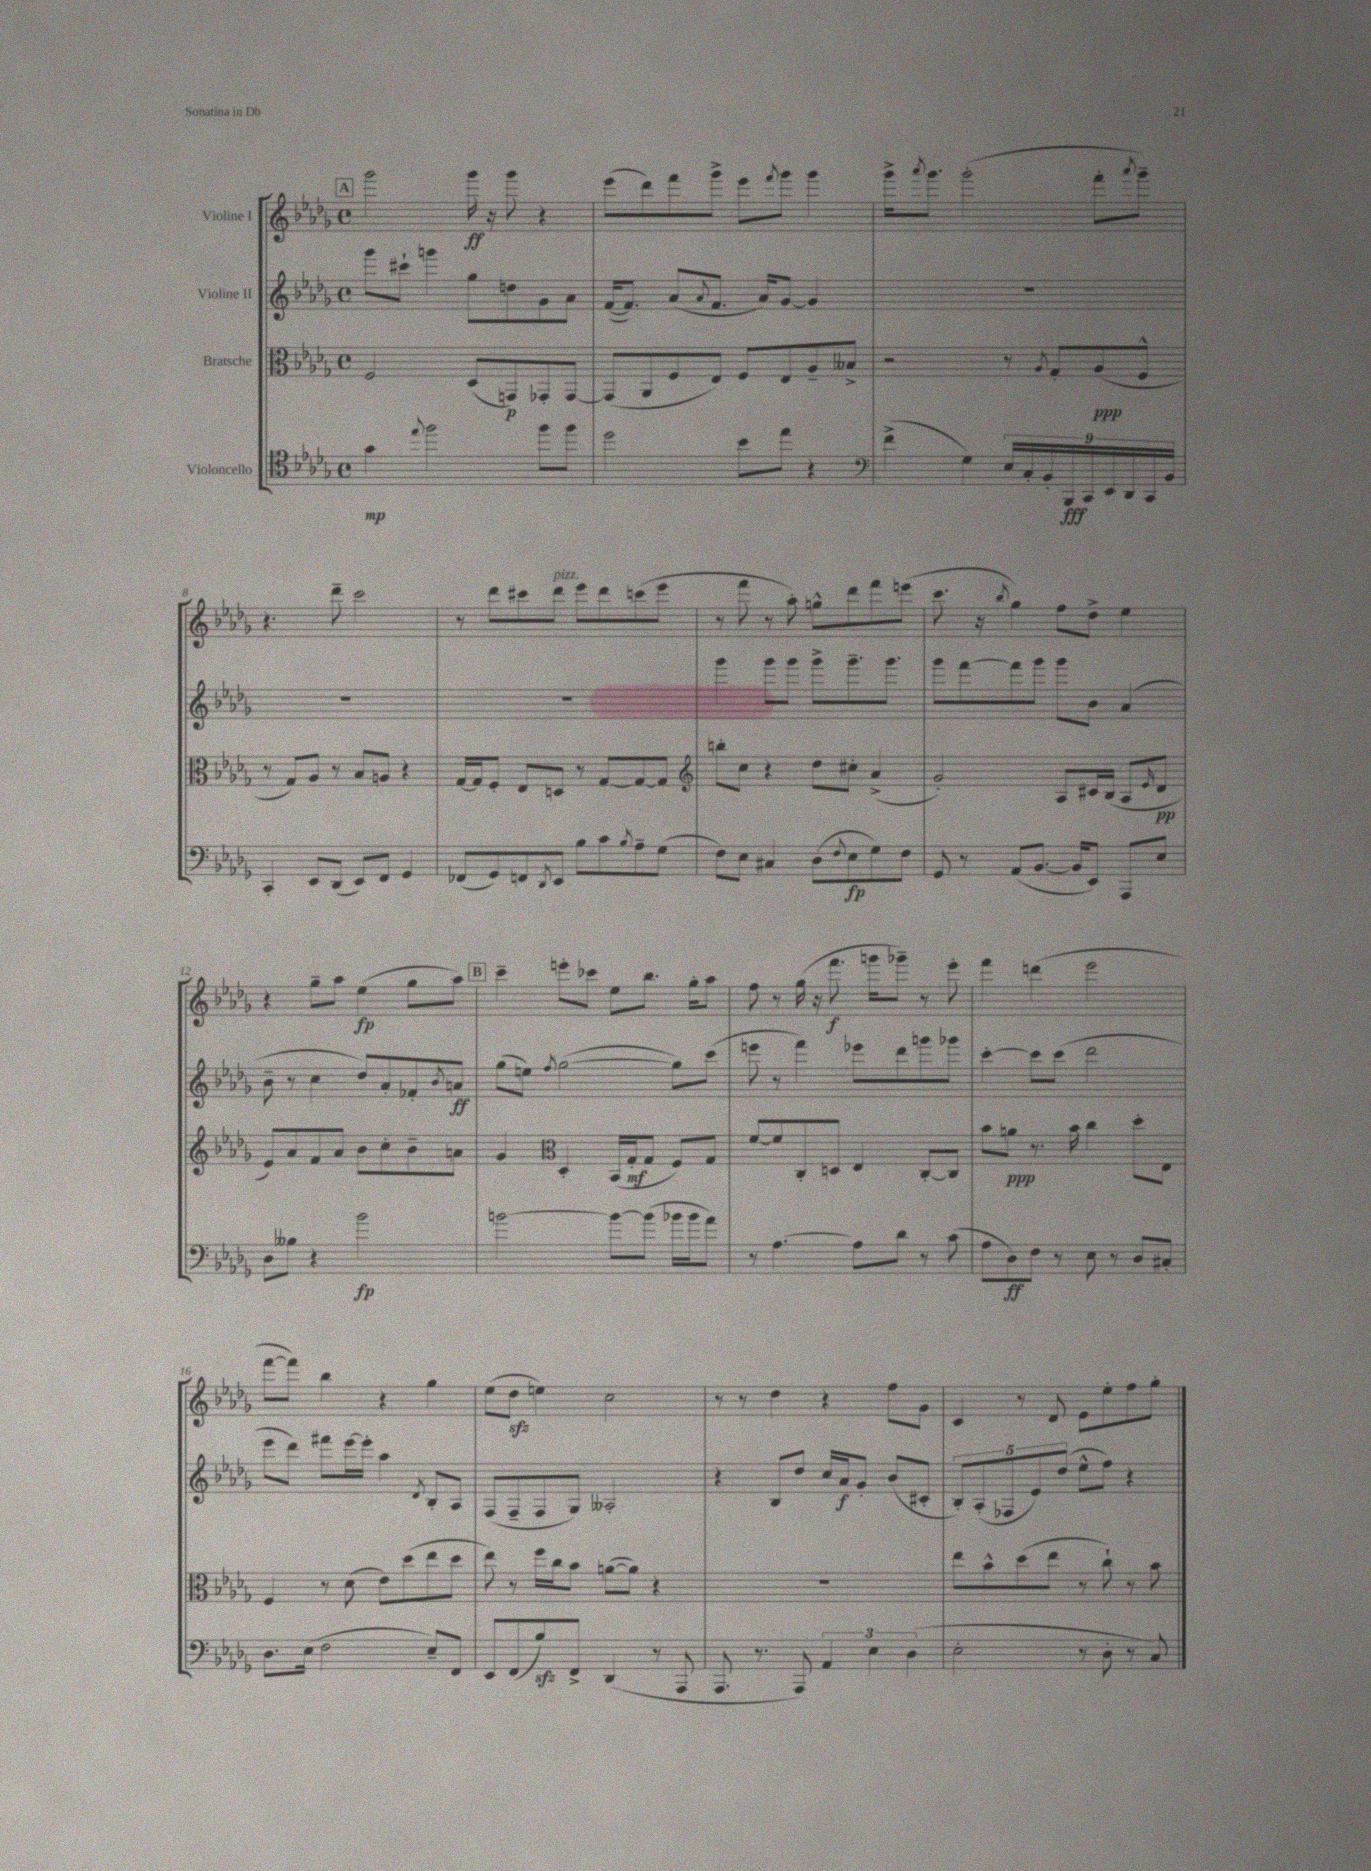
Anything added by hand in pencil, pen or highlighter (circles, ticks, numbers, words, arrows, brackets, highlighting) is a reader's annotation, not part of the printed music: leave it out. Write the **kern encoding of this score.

**kern	**kern	**kern	**kern
*staff4	*staff3	*staff2	*staff1
*clefC4	*clefC3	*clefG2	*clefG2
*k[b-e-a-d-g-]	*k[b-e-a-d-g-]	*k[b-e-a-d-g-]	*k[b-e-a-d-g-]
*M4/4	*M4/4	*M4/4	*M4/4
*met(c)	*met(c)	*met(c)	*met(c)
4g-\	2F/	8ggg-\L	2ggg-\
.	.	8ccc#`\J	.
8qqee-/	.	.	.
2ff\	.	4ggg\	.
.	(8D-/L	8gg-\L	16ggg-\
.	.	.	16r
.	8GG/)	8dd\	8ggg-\
8ff\L	8GG-'/	8g-\	4r
8ff\J	[8GG-/J	8a-\J	.
=	=	=	=
2dd-\	(8GG-/]L	([16f/LK	(8eee-\L
.	.	8.f/]J)	.
.	8AA-/	.	8ddd-\)
.	8F/	(8a-/L	8fff\
.	.	8qqa-/	.
.	8E-/J)	8.f/J	8ggg-^\J
8b-\L	8F/L	.	8eee-\L
.	.	16a-/LK)	.
.	.	.	8qfff/
8ee-\J	8E-/	[8g-/J	8ggg-\J
4r	8A-~/	4g-/]	4ggg-\
.	8B--^/J	.	.
=	=	=	=
*clefF4	*	*	*
(4f^\	2r	1r	16ggg-^\LK
.	.	.	8qaaa-/
.	.	.	8.ggg-\J
4G-\)	.	.	(2ggg-'\
18E-/LL	8r	.	.
18C'/	.	.	.
18BB-'/	.	.	.
.	8qA-/	.	.
.	8G-'/L	.	.
18BBB-/	.	.	.
18CC/	.	.	.
.	(8A-/	.	8fff'\L
18EE-/	.	.	.
18DD-/	.	.	.
.	.	.	8qaaa-/
.	8F^^/J	.	8ggg-~\J)
18CC/	.	.	.
18BB-/JJ	.	.	.
=	=	=	=
4CC'/	8r	1r	4.r
.	8G-/L)	.	.
8EE-/L	8A-/J	.	.
(8DD-/J	8r	.	8ddd-~\
8EE-/L)	8B-/L	.	2ccc\
8FF/J	8A/J	.	.
4GG-/	4r	.	.
=	=	=	=
(8FF-/L	[16G-/LL	1r	8r
.	16G-/]J	.	.
8GG-/)	8F'/J	.	8ddd-\L
8FF/	8E-/L	.	8ccc#\
8qDD-/	.	.	.
8EE-/J	8D/J	.	8ddd-\J
8B-\L	8r	.	8eee-\L
8c\	[8G-/L	.	8ddd-\
8qB-/	.	.	.
8A-~\	8G-/_	.	(8ccc\
(8G-\J	8G-/]J	.	8eee-\J
=	=	=	=
*	*clefG2	*	*
8F\L)	8bb'\L	4ggg-\	8r
8E-\J	8cc\J	.	8fff\
4C#/	4r	8ggg-\L	8r
.	.	8ggg-\J	8aa-'\)
(8D-\L	8dd-\L	8ggg-^\L	8gg^^\L
8qqF/	.	.	.
8E-\	8cc#'\J	8.ggg-~\	8ddd-\
8G-\)	(4a-^/	.	8fff\
.	.	8.ggg-\J	.
8F\J	.	.	(8eee\J
=	=	=	=
8GG-/	2g-'/)	8ggg-\L	8.ccc\
8r	.	[8fff\	.
.	.	.	16r
.	.	.	8qbb-/
(8AA-/L	.	8fff\]	4gg-\)
[8.BB-/J	.	8ggg-\J	.
.	8A-/L	8ggg-\L	8ff\L
16BB-/]LK	.	.	.
8EE-/J)	16c#/L	8b-\J	8dd-^\J
.	(16B-/JJ	.	.
8AAA-/L	8A-/L	(4a-/	4ee-\
.	16qqe-/	.	.
8E-/J	8d-/J	.	.
=	=	=	=
8D-\L	8e-/L)	8b-~\	4r
8B--\J	8a-/	8r	.
4r	8f/	4cc\	8gg-~\L
.	8a-/J	.	8aa-\J
2b-\	8b-\L	8dd-/L)	(4ee-\
.	8cc'\	8a-'/	.
.	8b-~\	8f-'/	8gg-\L
.	.	8qb-/	.
.	8a\J	8a/J	8aa-\J)
=	=	=	=
[2b\	4g-/	(8gg-\L	4ccc~\
.	.	8ee\J)	.
*	*clefC3	*	*
.	.	8qff/	.
.	4D-'/	([2gg-\	8eee'\L
.	.	.	8ccc-\J
8b\_L	(16BB-/LL	.	8ee-\L
.	16G-'/J	.	.
(8b\]J	8G-/J	.	8.bb-\J
16b-\LL	8F/L)	8gg-\]L)	.
16b-\J	.	.	16gg-'\LK
8a-\J)	8G-/J	(8ccc\J	8aa-\J
=	=	=	=
8r	[8f/L	8eee\	8ff\
[4.A-\	8f/]	8r	8r
.	8C'/	4fff\)	(16gg-\
.	.	.	16r
.	8D/J	.	8.fff\
8A-\]L	4E-/	8eee-\L	.
.	.	.	16ggg\LK
8d-\J	.	8ddd-\	8ggg-~\J)
8r	[8C'/L	8ggg\	8r
(8c\	8C/]J	8ggg-\J	8eee-'\
=	=	=	=
8A-\L	8b-\L	[4ccc'\	4fff\
8D-\)	8a\J	.	.
8F\J	8.r	8ccc\]L	(4ddd\
8r	.	(8ccc\J	.
.	16b-\	.	.
8E-\	4cc\	2ddd-\	2eee-\
8r	.	.	.
8D-/L	8dd-'\L	.	.
8C#'/J	8E-\J	.	.
=	=	=	=
8.D-\L	4F/	8eee-\L	[8fff\L
.	.	8ddd-\J)	8fff\]J)
(16E-\Jk	.	.	.
2F\	8r	8fff#\L	4bb-\
.	(8d-\	[16eee-\L	.
.	.	16eee-'\]JJ	.
.	8e-\L)	4aa-\	4r
.	(8dd-\	.	.
.	.	8qd-/	.
8E-~/L)	8ee-\	8B-'/L	4gg-\
8FF/J	8dd-\J	8A-/J	.
=	=	=	=
8EE-/L	8ee-\)	(8F/L	(8ee-\L
(8FF/	8r	8F~/	8dd-\J
8B-/)	16ff\LL	8F/	4ee\)
.	16cc\J	.	.
8FF^/J	8b-\J	8G-/J)	.
(4DD-/	([8a\L	2A--'/	2cc\
.	8a\]J)	.	.
8r	4r	.	.
8AAA-/	.	.	.
=	=	=	=
8.AAA-/	1r	4r	8r
.	.	.	8r
8.r	.	.	.
.	.	8B-/L	4dd-\
8AAA-/)	.	8dd-/J	.
6AA-/	.	16cc/LL	4r
.	.	16a-/J	.
.	.	8g-'/J	.
6E-\	.	.	.
.	.	(8b-/L	8ff\L
(6D-\	.	.	.
.	.	8c#'/J	8g-\J
=	=	=	=
2E-'\	8ee-\L	10B-'/L)	4c/
.	.	(10A-'/	.
.	8b-^^\	.	.
.	.	10F-/	.
.	(8dd-\	.	8r
.	.	10e-/)	.
.	8ee-\J	.	8d-/
.	.	(10dd-/J	.
8r	8r	8ee-^^\L	8e-\L
8D-'\	8cc`\)	8ff\J)	8ee-'\
8r	8r	4r	8ff\
8C/)	8b-\	.	8gg-'\J
==	==	==	==
*-	*-	*-	*-
